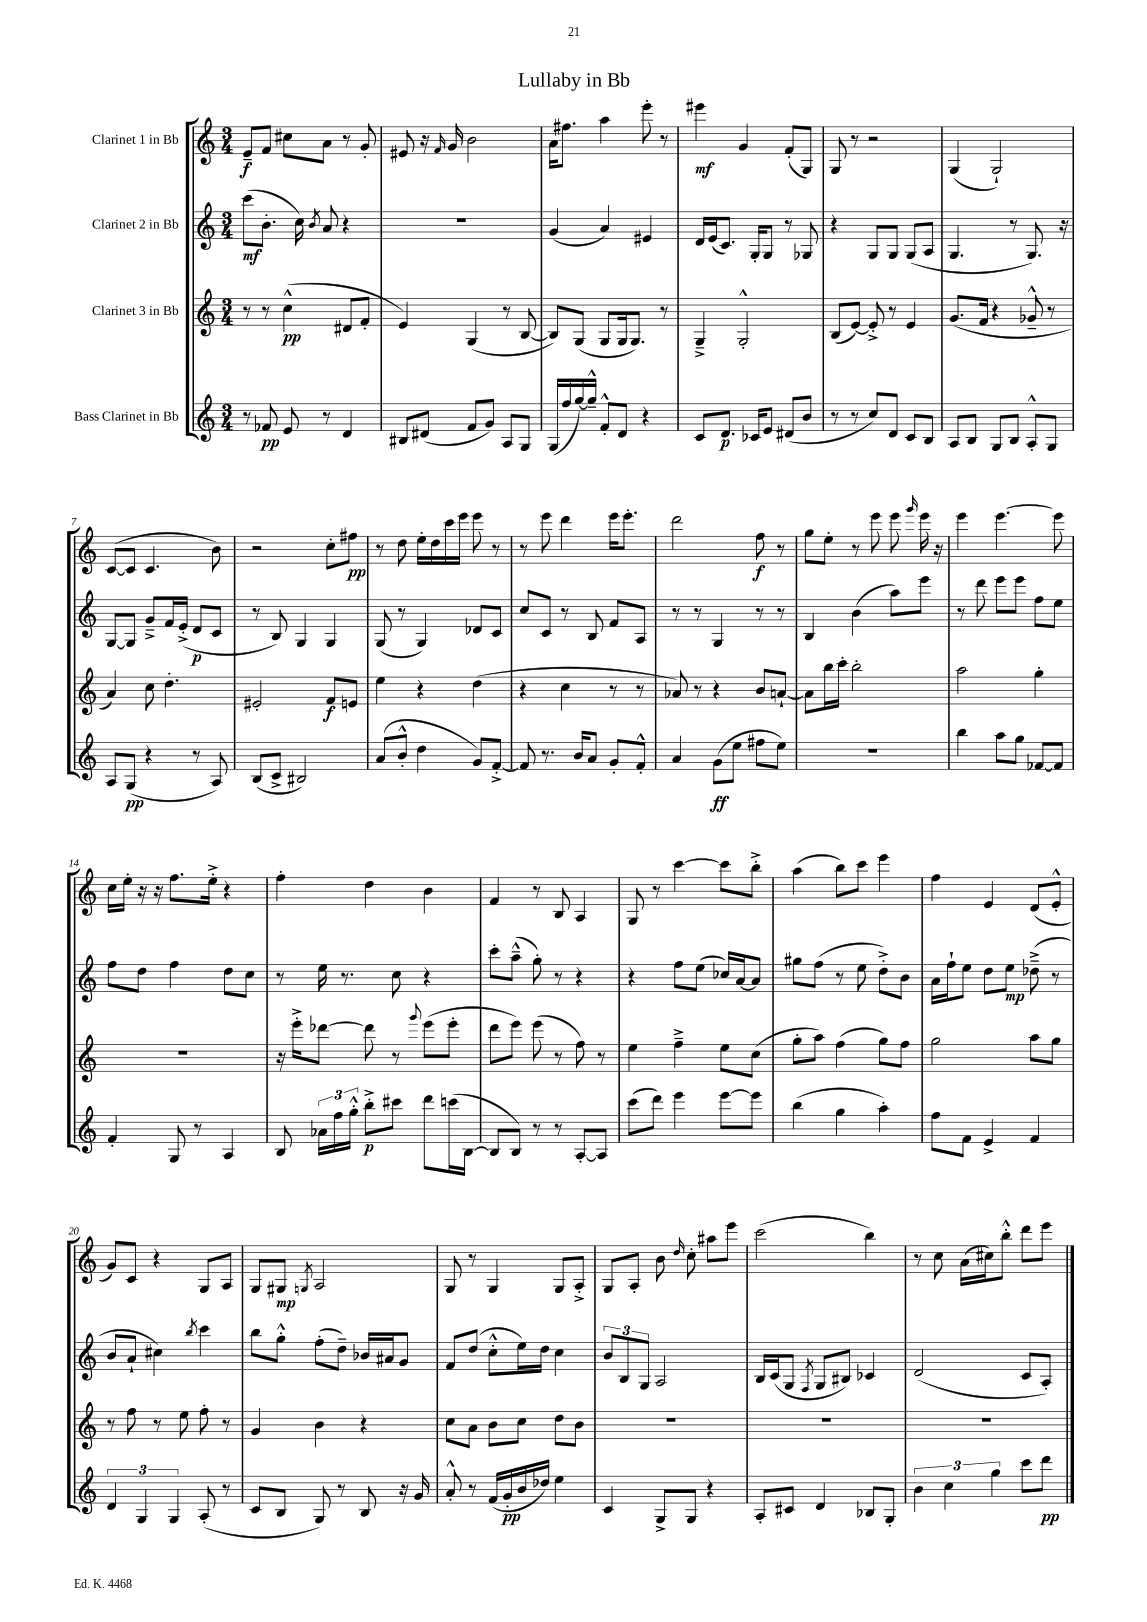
\header { title = "Lullaby in Bb" }
<<
\new StaffGroup <<
\new Staff = "s0" \with { instrumentName = "Clarinet 1 in Bb" } {
    \clef treble \key c \major \numericTimeSignature \time 3/4
    \autoBeamOff e'8[--\f f'8] cis''8[ a'8] r8 g'8-. |
    eis'8 r16 \grace { f'16 } g'16 b'2 |
    a'16[ fis''8.] a''4 e'''8-. r8 |
    eis'''4\mf g'4 f'8[-.( g8]) |
    g8 r8 r2 |
    g4( g2-!) |
    c'8[~( c'8] c'4. b'8) |
    r2 c''8[-. fis''8]\pp |
    r8 d''8 e''16[-. d''16 c'''16 e'''16] e'''8 r8 |
    r8 e'''8 d'''4 e'''16[ e'''8.]-. |
    d'''2 f''8\f r8 |
    g''8[ e''8]-. r8 e'''8 e'''8 \grace { g'''16 } e'''16 r16 |
    e'''4 e'''4.~ e'''8 |
    c''16[ e''16]-. r16 r16 f''8.[ e''16]-.-> r4 |
    f''4-. d''4 b'4 |
    f'4 r8 b8 a4 |
    g8 r8 c'''4~ c'''8[ b''8]-.-> |
    a''4( b''8[) c'''8] e'''4 |
    f''4 e'4 d'8[( e'8]-.-^ |
    g'8[) c'8] r4 g8[ a8] |
    g8[ gis8]\mp \acciaccatura { g8 } a2 |
    g8 r8 g4 g8[ a8]-.-> |
    g8[ a8]-. b'8 \grace { d''16 } c''8-. ais''8[ e'''8] |
    c'''2( b''4) |
    r8 c''8 a'16[( cis''16) b''8]-.-^ d'''8[ e'''8] \bar "|." |
}
\new Staff = "s1" \with { instrumentName = "Clarinet 2 in Bb" } {
    \clef treble \key c \major \numericTimeSignature \time 3/4
    \autoBeamOff c'''8[\mf( b'8.]-. c''16) \acciaccatura { b'8 } a'8 r4 |
    R2. |
    g'4( a'4) eis'4 |
    d'16[ e'16( c'8.]) g16[-. g8] r8 ges8 |
    r4 g8[ g8] g8[( a8] |
    g4. r8 g8.) r16 |
    g8[~ g8] g'8[---> f'16 e'16]-.->( d'8[\p c'8] |
    r8 b8) g4 g4 |
    g8( r8 g4) des'8[ c'8] |
    c''8[ c'8] r8 b8 f'8[ a8] |
    r8 r8 g4 r8 r8 |
    b4 b'4( a''8[) e'''8] |
    r8 d'''8 e'''8[ e'''8] f''8[ e''8] |
    f''8[ d''8] f''4 d''8[ c''8] |
    r8 e''16 r8. c''8 r4 |
    c'''8[-. a''8]---^( g''8-.) r8 r4 |
    r4 f''8[ e''8]( ces''16[) a'16~ a'8] |
    gis''8[ f''8]( r8 e''8 d''8[-.->) b'8] |
    a'16[ f''16-! e''8] d''8[ e''8]\mp des''8--->( r8 |
    b'8[ a'8]-! cis''4) \acciaccatura { b''8 } c'''4 |
    b''8[ g''8]-.-^ f''8[-.( d''8]--) bes'16[ ais'16 g'8] |
    f'8[ d''8]( c''8[-.-^ e''16) d''16] c''4 |
    \tuplet 3/2 { b'8[ b8 g8] } a2 |
    b16[ c'16( g8] \acciaccatura { f8 } g8[ bis8]) ces'4 |
    d'2( c'8[ a8]-.) \bar "|." |
}
\new Staff = "s2" \with { instrumentName = "Clarinet 3 in Bb" } {
    \clef treble \key c \major \numericTimeSignature \time 3/4
    \autoBeamOff r8 r8 c''4-^\pp( dis'8[ f'8]-. |
    e'4) g4( r8 b8~ |
    b8[) g8]( g8[ g16 g8.]) r8 |
    g4---> g2-.-^ |
    b8[( e'8]~) e'8-.-> r8 e'4 |
    g'8.[( f'16] r4 ges'8---^ r8 |
    a'4) c''8 d''4.-. |
    eis'2-. f'8[\f e'8] |
    e''4 r4 d''4( |
    r4 c''4 r8 r8 |
    aes'8) r8 r4 b'8[ a'8]~-! |
    a'8[ b''16 c'''16]-. b''2-. |
    a''2 g''4-. |
    R2. |
    r16 e'''16[-.-> des'''8]~ des'''8 r8 \appoggiatura { g'''8 } e'''8[( e'''8]-. |
    d'''8[ e'''8]) e'''8( r8 f''8) r8 |
    e''4 f''4---> e''8[ c''8]( |
    g''8[-. a''8]) f''4( g''8[) f''8] |
    g''2 a''8[ g''8] |
    r8 f''8 r8 e''8 f''8-. r8 |
    g'4 b'4 r4 |
    c''8[ a'8] b'8[ c''8] d''8[ b'8] |
    R2. |
    R2. |
    R2. \bar "|." |
}
\new Staff = "s3" \with { instrumentName = "Bass Clarinet in Bb" } {
    \clef treble \key c \major \numericTimeSignature \time 3/4
    \autoBeamOff r8 fes'8\pp e'8 r8 d'4 |
    bis8[ dis'8]( f'8[ g'8]) a8[ g8] |
    g16[( f''16 g''16~) g''16]---^ f'8[-.-^ d'8] r4 |
    c'8[ d'8.]\p ces'16[ e'8] dis'8[( b'8] |
    r8 r8 c''8[) d'8] c'8[ b8] |
    a8[ b8] g8[ b8] a8[-.-^ g8] |
    a8[ g8]\pp( r4 r8 a8) |
    b8[( c'8]-> bis2) |
    a'8[( b'8]-.-^ d''4 g'8[) f'8]~-.-> |
    f'8 r8. b'16[ a'8] g'8[-. f'8]-.-^ |
    a'4 g'8[\ff( e''8] fis''8[ e''8]) |
    R2. |
    b''4 a''8[ g''8] fes'8[~ fes'8] |
    f'4-. g8 r8 a4 |
    b8 \tuplet 3/2 { aes'16[ f''16 g''16]-.-^ } b''8[-.->\p cis'''8] d'''8[ c'''16( b16]~ |
    b8[ b8]) r8 r8 a8[~-. a8] |
    c'''8[( d'''8]) e'''4 e'''8[~ e'''8] |
    b''4( g''4 a''4-.) |
    f''8[ f'8] e'4-> f'4 |
    \tuplet 3/2 { d'4 g4 g4 } a8-.( r8 |
    c'8[ b8] g8) r8 b8 r16 g'16 |
    a'8-.-^ r8 f'16[( g'16-.\pp b'16 des''16]) e''4 |
    c'4 g8[-> g8] r4 |
    a8[-. cis'8] d'4 bes8[ g8]-. |
    \tuplet 3/2 { b'4 c''4 g''4 } c'''8[ d'''8]\pp \bar "|." |
}
>>
>>
